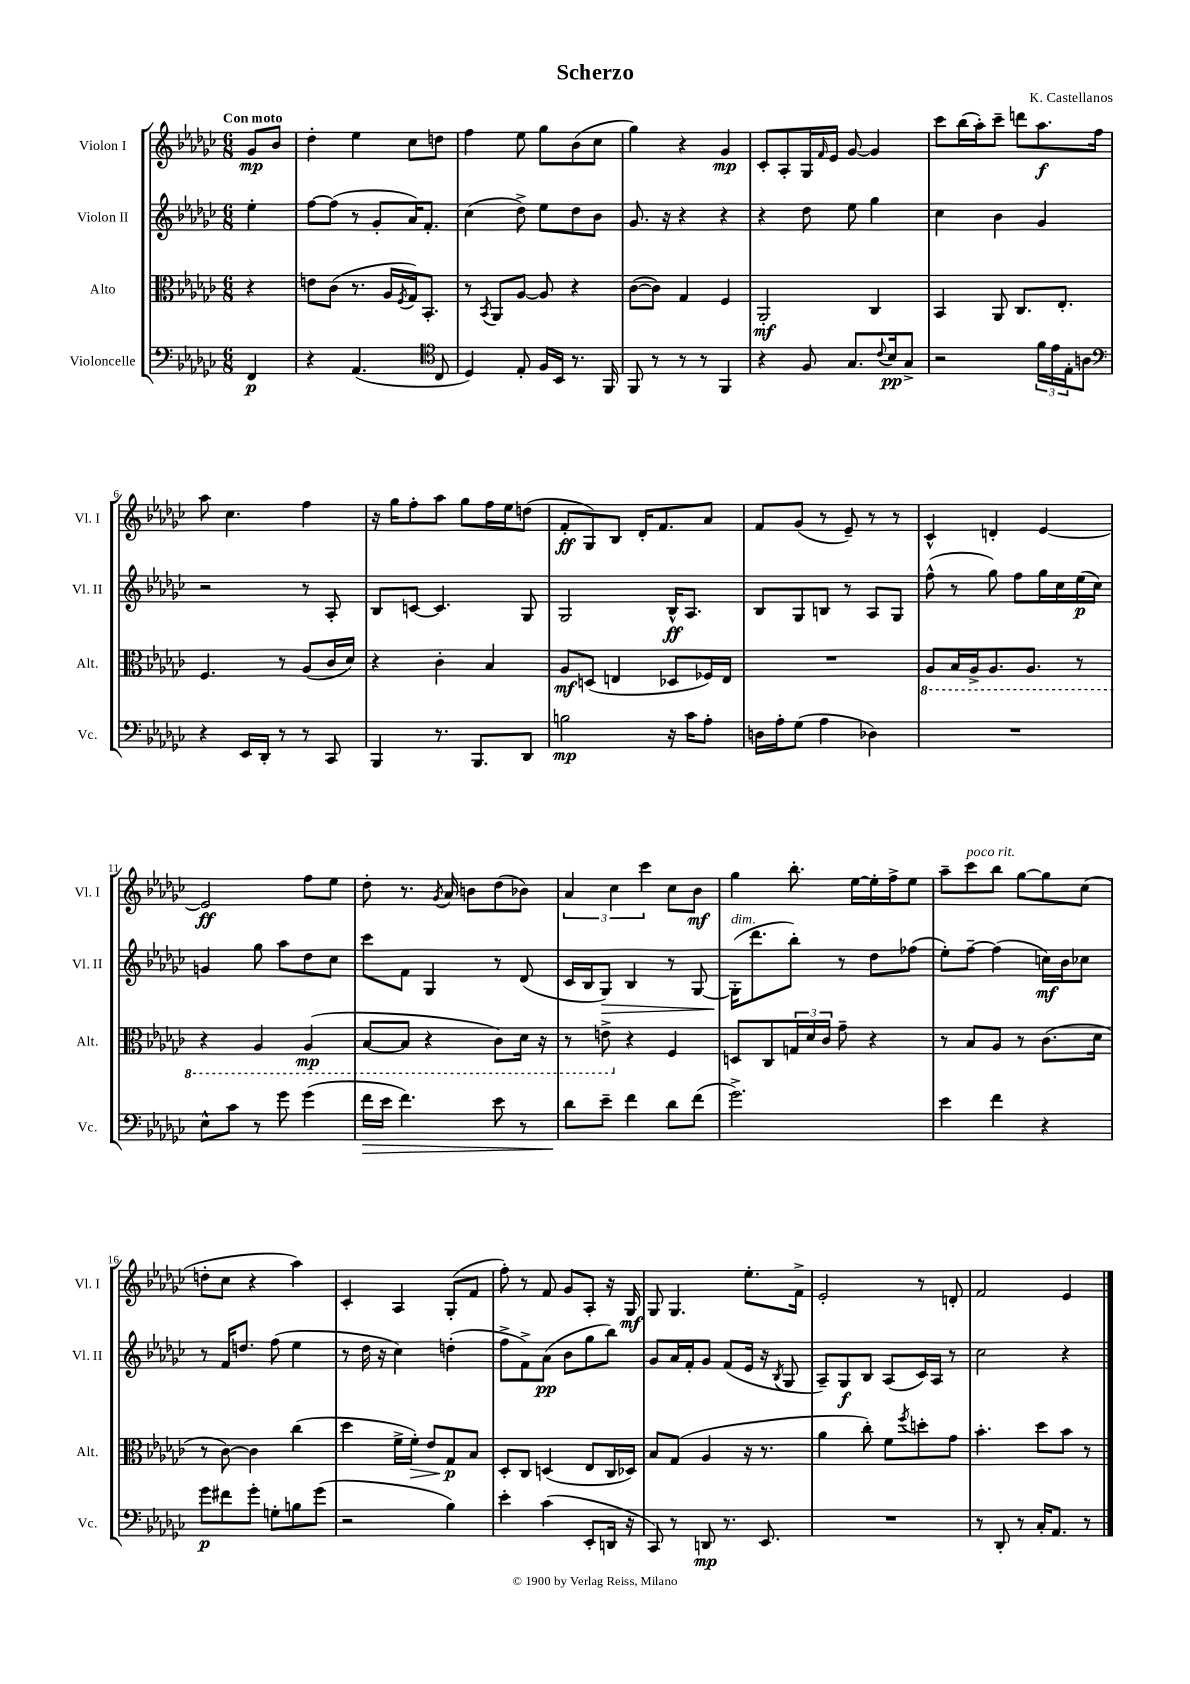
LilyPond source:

\header { title = "Scherzo" composer = "K. Castellanos" }
<<
\new StaffGroup <<
\new Staff = "s0" \with { instrumentName = "Violon I" shortInstrumentName = "Vl. I" } {
    \clef treble \key ges \major \numericTimeSignature \time 6/8 \partial 4 \tempo "Con moto"
    ges'8\mp bes'8 |
    des''4-. ees''4 ces''8 d''8 |
    f''4 ees''8 ges''8 bes'8( ces''8 |
    ges''4) r4 ges'4\mp |
    ces'8-. aes8-. ges16 \grace { f'16 } ees'16 ges'8~ ges'4 |
    ces'''8 bes''16( aes''16-.) ces'''8-- d'''8 aes''8.\f f''16 |
    aes''8 ces''4. f''4 |
    r16 ges''16 f''8-. aes''8 ges''8 f''16 ees''16 d''8( |
    f'8-.\ff ges8) bes8 des'16-. f'8. aes'8 |
    f'8 ges'8( r8 ees'8--) r8 r8 |
    ces'4-^ d'4-. ees'4~ |
    ees'2\ff f''8 ees''8 |
    des''8-. r8. \acciaccatura { ges'8 } aes'16 b'8 des''8( bes'8) |
    \tuplet 3/2 { aes'4 ces''4 ces'''4 } ces''8 bes'8\mf |
    ges''4 bes''8.-. ees''16~ ees''16-. f''16-> ees''8 |
    aes''8-- ces'''8^\markup { \italic "poco rit." } bes''8 ges''8~ ges''8 ces''8( |
    d''8-. ces''8 r4 aes''4) |
    ces'4-. aes4 ges8-.( f'8 |
    f''8-.) r8 f'8 ges'8 aes8-. r16 ges16\mf |
    ges8 ges4. ees''8.-. f'16-> |
    ees'2-. r8 d'8-. |
    f'2 ees'4 \bar "|." |
}
\new Staff = "s1" \with { instrumentName = "Violon II" shortInstrumentName = "Vl. II" } {
    \clef treble \key ges \major \numericTimeSignature \time 6/8 \partial 4
    ees''4-. |
    f''8~ f''8( r8 ges'8-. aes'16) f'8.-. |
    ces''4( des''8->) ees''8 des''8 bes'8 |
    ges'8. r16 r4 r4 |
    r4 des''8 ees''8 ges''4 |
    ces''4 bes'4 ges'4 |
    r2 r8 aes8-. |
    bes8 c'8~ c'4. ges8 |
    ges2 bes16-^\ff aes8. |
    bes8 ges8 b8 r8 aes8 ges8 |
    f''8-^( r8 ges''8) f''8 ges''16 ces''16 ees''16\p( ces''16) |
    g'4 ges''8 aes''8 des''8 ces''8 |
    ces'''8 f'8 ges4 r8 des'8( |
    ces'16 bes16 ges8\>) bes4 r8 ges8~ |
    ges16-.\!^\markup { \italic "dim." }( des'''8. bes''8-.) r8 des''8 fes''8( |
    ees''8-.) f''8~-- f''4( c''16\mf) bes'16 ces''8 |
    r8 f'16 d''8. f''8( ees''4 |
    r8 des''16 r16 ces''4) d''4-.( |
    f''8-> f'8->) aes'8\pp( bes'8 ges''8 bes''8) |
    ges'8 aes'16 f'16-. ges'8 f'8( ees'16 r16 \acciaccatura { bes8 } ges8 |
    aes8--) ges8\f bes8 aes8( ces'16) aes16 r8 |
    ces''2 r4 \bar "|." |
}
\new Staff = "s2" \with { instrumentName = "Alto" shortInstrumentName = "Alt." } {
    \clef alto \key ges \major \numericTimeSignature \time 6/8 \partial 4
    r4 |
    e'8 ces'8( r8. aes16 \acciaccatura { f8 } ges16) bes,8.-. |
    r8 \acciaccatura { bes,8 } aes,8 aes8~ aes8 r4 |
    ces'8~( ces'8) ges4 f4 |
    aes,2-.\mf ces4 |
    bes,4 aes,8 ces8. ees8.-. |
    f4. r8 aes8( ces'16 des'16) |
    r4 ces'4-. bes4 |
    aes8\mf d8( e4 des8 fes16) e16 |
    R2. |
    \ottava #-1 aes,8 bes,16 aes,16-> aes,8. aes,8. r8 |
    r4 aes,4 aes,4\mp( |
    bes,8~ bes,8 r4 ces8) des16 r16 |
    r8 e8-> \ottava #0 r4 f4 |
    d8 ces8 \tuplet 3/2 { g16 des'16 ces'16 } ges'8-- r4 |
    r8 bes8 aes8 r8 ces'8.( des'16 |
    r8 ces'8~) ces'4 ces''4( |
    des''4 f'16-> f'16-.\>) ees'8 ges8\p\! bes8 |
    des8-. ces8 d4( ees8 ces16 des16) |
    bes8 ges8( aes4 r16 r8. |
    aes'4 ces''8-.) f'8 \acciaccatura { f''8 } d''8-. ges'8 |
    bes'4.-. des''8 bes'8 r8 \bar "|." |
}
\new Staff = "s3" \with { instrumentName = "Violoncelle" shortInstrumentName = "Vc." } {
    \clef bass \key ges \major \numericTimeSignature \time 6/8 \partial 4
    f,4\p |
    r4 aes,4.( \clef tenor ces8 |
    des4) ees8-. f16 bes,16 r8. f,16 |
    f,8 r8 r8 r8 f,4 |
    r4 f8 ges8. \appoggiatura { ces'8 } bes16\pp ges8-> |
    r2 \tuplet 3/2 { f'16 ees'16 ees16-. } a8 |
    \clef bass r4 ees,16 des,16-. r8 r8 ces,8 |
    bes,,4 r8. bes,,8. des,8 |
    b2\mp r16 ces'16 aes8-. |
    d16 aes16-. ges8( aes4 des4) |
    R2. |
    ees8-^ ces'8 r8 ges'8 ges'4( |
    f'16\> ees'16 f'4.) ees'8 r8 |
    des'8\! ees'8-- f'4 des'8 f'8( |
    ges'2.->) |
    ees'4 f'4 r4 |
    ges'8\p fis'8 ges'8-. g8-. b8 ges'8( |
    r2 bes4) |
    ees'4-. ces'4( ees,8-. d,16 r16 |
    ces,8) r8 d,8\mp r8. ees,8. |
    R2. |
    r8 des,8-. r8 ces16-. aes,8. r8 \bar "|." |
}
>>
>>
